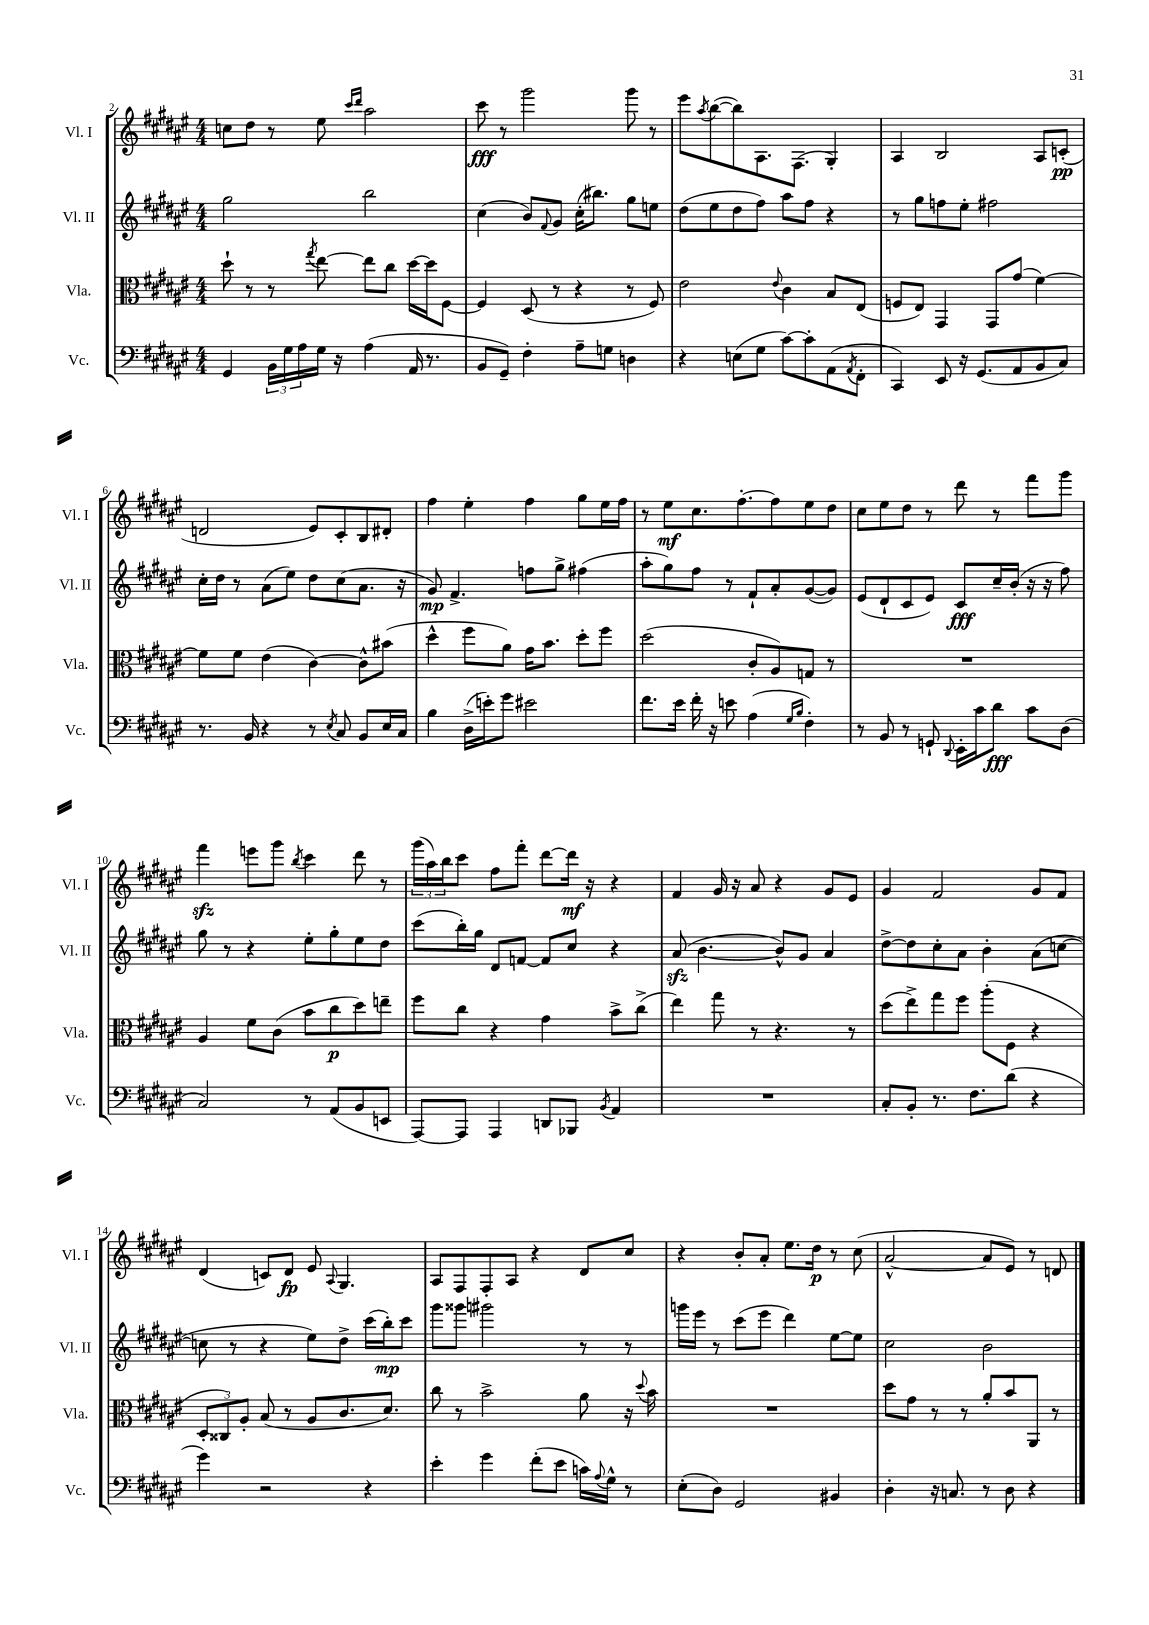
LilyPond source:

<<
\new StaffGroup <<
\new Staff = "s0" \with { instrumentName = "Vl. I" shortInstrumentName = "Vl. I" } {
    \clef treble \key fis \major \numericTimeSignature \time 4/4
    c''8 dis''8 r8 eis''8 \grace { cis'''16 dis'''16 } ais''2 |
    cis'''8\fff r8 gis'''2 gis'''8 r8 |
    eis'''8 \acciaccatura { ais''8 } b''8~( b''8) ais8. fis8.( gis4-.) |
    ais4 b2 ais8 c'8-.\pp( |
    d'2 eis'8) cis'8-. b8 dis'8-. |
    fis''4 eis''4-. fis''4 gis''8 eis''16 fis''16 |
    r8 eis''8\mf cis''8. fis''8.~-. fis''8 eis''8 dis''8 |
    cis''8 eis''8 dis''8 r8 dis'''8 r8 fis'''8 gis'''8 |
    fis'''4\sfz e'''8 gis'''8 \acciaccatura { b''8 } cis'''4 dis'''8 r8 |
    \tuplet 3/2 { gis'''16( ais''16) b''16 } cis'''8 fis''8 fis'''8-. dis'''8~ dis'''16\mf r16 r4 |
    fis'4 gis'16 r16 ais'8 r4 gis'8 eis'8 |
    gis'4 fis'2 gis'8 fis'8 |
    dis'4( c'8) dis'8\fp eis'8 \appoggiatura { ais8 } gis4. |
    ais8 fis8 fis8-. ais8 r4 dis'8 cis''8 |
    r4 b'8-. ais'8-. eis''8. dis''16\p r8 cis''8( |
    ais'2~-^ ais'8 eis'8) r8 d'8 \bar "|." |
}
\new Staff = "s1" \with { instrumentName = "Vl. II" shortInstrumentName = "Vl. II" } {
    \clef treble \key fis \major \numericTimeSignature \time 4/4
    gis''2 b''2 |
    cis''4( b'8) \appoggiatura { fis'8 } gis'8 cis''16-.( bis''8.) gis''8 e''8 |
    dis''8( eis''8 dis''8 fis''8) ais''8 fis''8 r4 |
    r8 gis''8 f''8 eis''8-. fis''2 |
    cis''16-. dis''16 r8 ais'8( eis''8) dis''8 cis''8( ais'8. r16 |
    gis'8\mp) fis'4.-> f''8 gis''8-> fis''4( |
    ais''8-. gis''8) fis''8 r8 fis'8-! ais'8-. gis'8~( gis'8) |
    eis'8( dis'8-! cis'8 eis'8) cis'8\fff cis''16-- b'16-.( r16 r16 fis''8) |
    gis''8 r8 r4 eis''8-. gis''8-. eis''8 dis''8 |
    cis'''8( b''16-.) gis''16 dis'8 f'8~ f'8 cis''8 r4 |
    ais'8\sfz( b'4.~ b'8-^) gis'8 ais'4 |
    dis''8~-> dis''8 cis''8-. ais'8 b'4-. ais'8( c''8~ |
    c''8 r8 r4 eis''8) dis''8-> cis'''16( b''16-.\mp) cis'''8 |
    gis'''8 gisis'''8 gis'''2 r8 r8 |
    g'''16 eis'''16 r8 cis'''8( eis'''8 dis'''4) eis''8~ eis''8 |
    cis''2 b'2 \bar "|." |
}
\new Staff = "s2" \with { instrumentName = "Vla." shortInstrumentName = "Vla." } {
    \clef alto \key fis \major \numericTimeSignature \time 4/4
    dis''8-! r8 r8 \acciaccatura { gis''8 } eis''8~ eis''8 cis''8 dis''16~ dis''16 fis8~ |
    fis4 dis8( r8 r4 r8 fis8) |
    eis'2 \appoggiatura { eis'8 } cis'4 b8 eis8( |
    f8 eis8) gis,4 gis,8 gis'8( fis'4~) |
    fis'8 fis'8 eis'4( cis'4~) cis'8-^ bis'8( |
    dis''4-^ fis''8 ais'8) gis'16 b'8. dis''8-. fis''8 |
    dis''2( cis'8-. ais8) g8 r8 |
    R1 |
    ais4 fis'8 cis'8( b'8 cis''8\p dis''8) e''8-- |
    fis''8 cis''8 r4 gis'4 b'8-> cis''8->( |
    eis''4) gis''8 r8 r4. r8 |
    dis''8( eis''8->) gis''8 fis''8 ais''8-.( fis8 r4 |
    \tuplet 3/2 { dis8-. cisis8) ais8-. } b8( r8 ais8 cis'8. dis'8.) |
    cis''8 r8 b'2-> ais'8 r16 \appoggiatura { dis''8 } b'16 |
    R1 |
    dis''8 gis'8 r8 r8 ais'8-. b'8 ais,8 r8 \bar "|." |
}
\new Staff = "s3" \with { instrumentName = "Vc." shortInstrumentName = "Vc." } {
    \clef bass \key fis \major \numericTimeSignature \time 4/4
    gis,4 \tuplet 3/2 { b,16 gis16 ais16 } gis16 r16 ais4( ais,16 r8. |
    b,8 gis,8--) fis4-. ais8-- g8 d4 |
    r4 e8( gis8 cis'8~) cis'8-. ais,8( \acciaccatura { ais,8 } fis,8-. |
    cis,4) eis,8 r16 gis,8.( ais,8 b,8 cis8) |
    r8. b,16 r4 r8 \acciaccatura { eis8 } cis8 b,8 eis16 cis16 |
    b4 dis16->( e'16-.) gis'8 eis'2 |
    fis'8. eis'16 fis'16-. r16 e'8 ais4( \grace { gis16 b16 } fis4-.) |
    r8 b,8 r8 g,8-! \appoggiatura { dis,8 } eis,16-. cis'16 dis'8\fff cis'8 dis8( |
    cis2) r8 ais,8( b,8 e,8 |
    ais,,8~) ais,,8 ais,,4 d,8 bes,,8 \acciaccatura { b,8 } ais,4 |
    R1 |
    cis8-. b,8-. r8. fis8. dis'8( r4 |
    gis'4) r2 r4 |
    eis'4-. gis'4 fis'8-.( eis'8 c'16) \appoggiatura { ais8 } gis16-^ r8 |
    eis8-.( dis8) gis,2 bis,4 |
    dis4-. r16 c8. r8 dis8 r4 \bar "|." |
}
>>
>>
\layout { \context { \Score currentBarNumber = #2 } }
